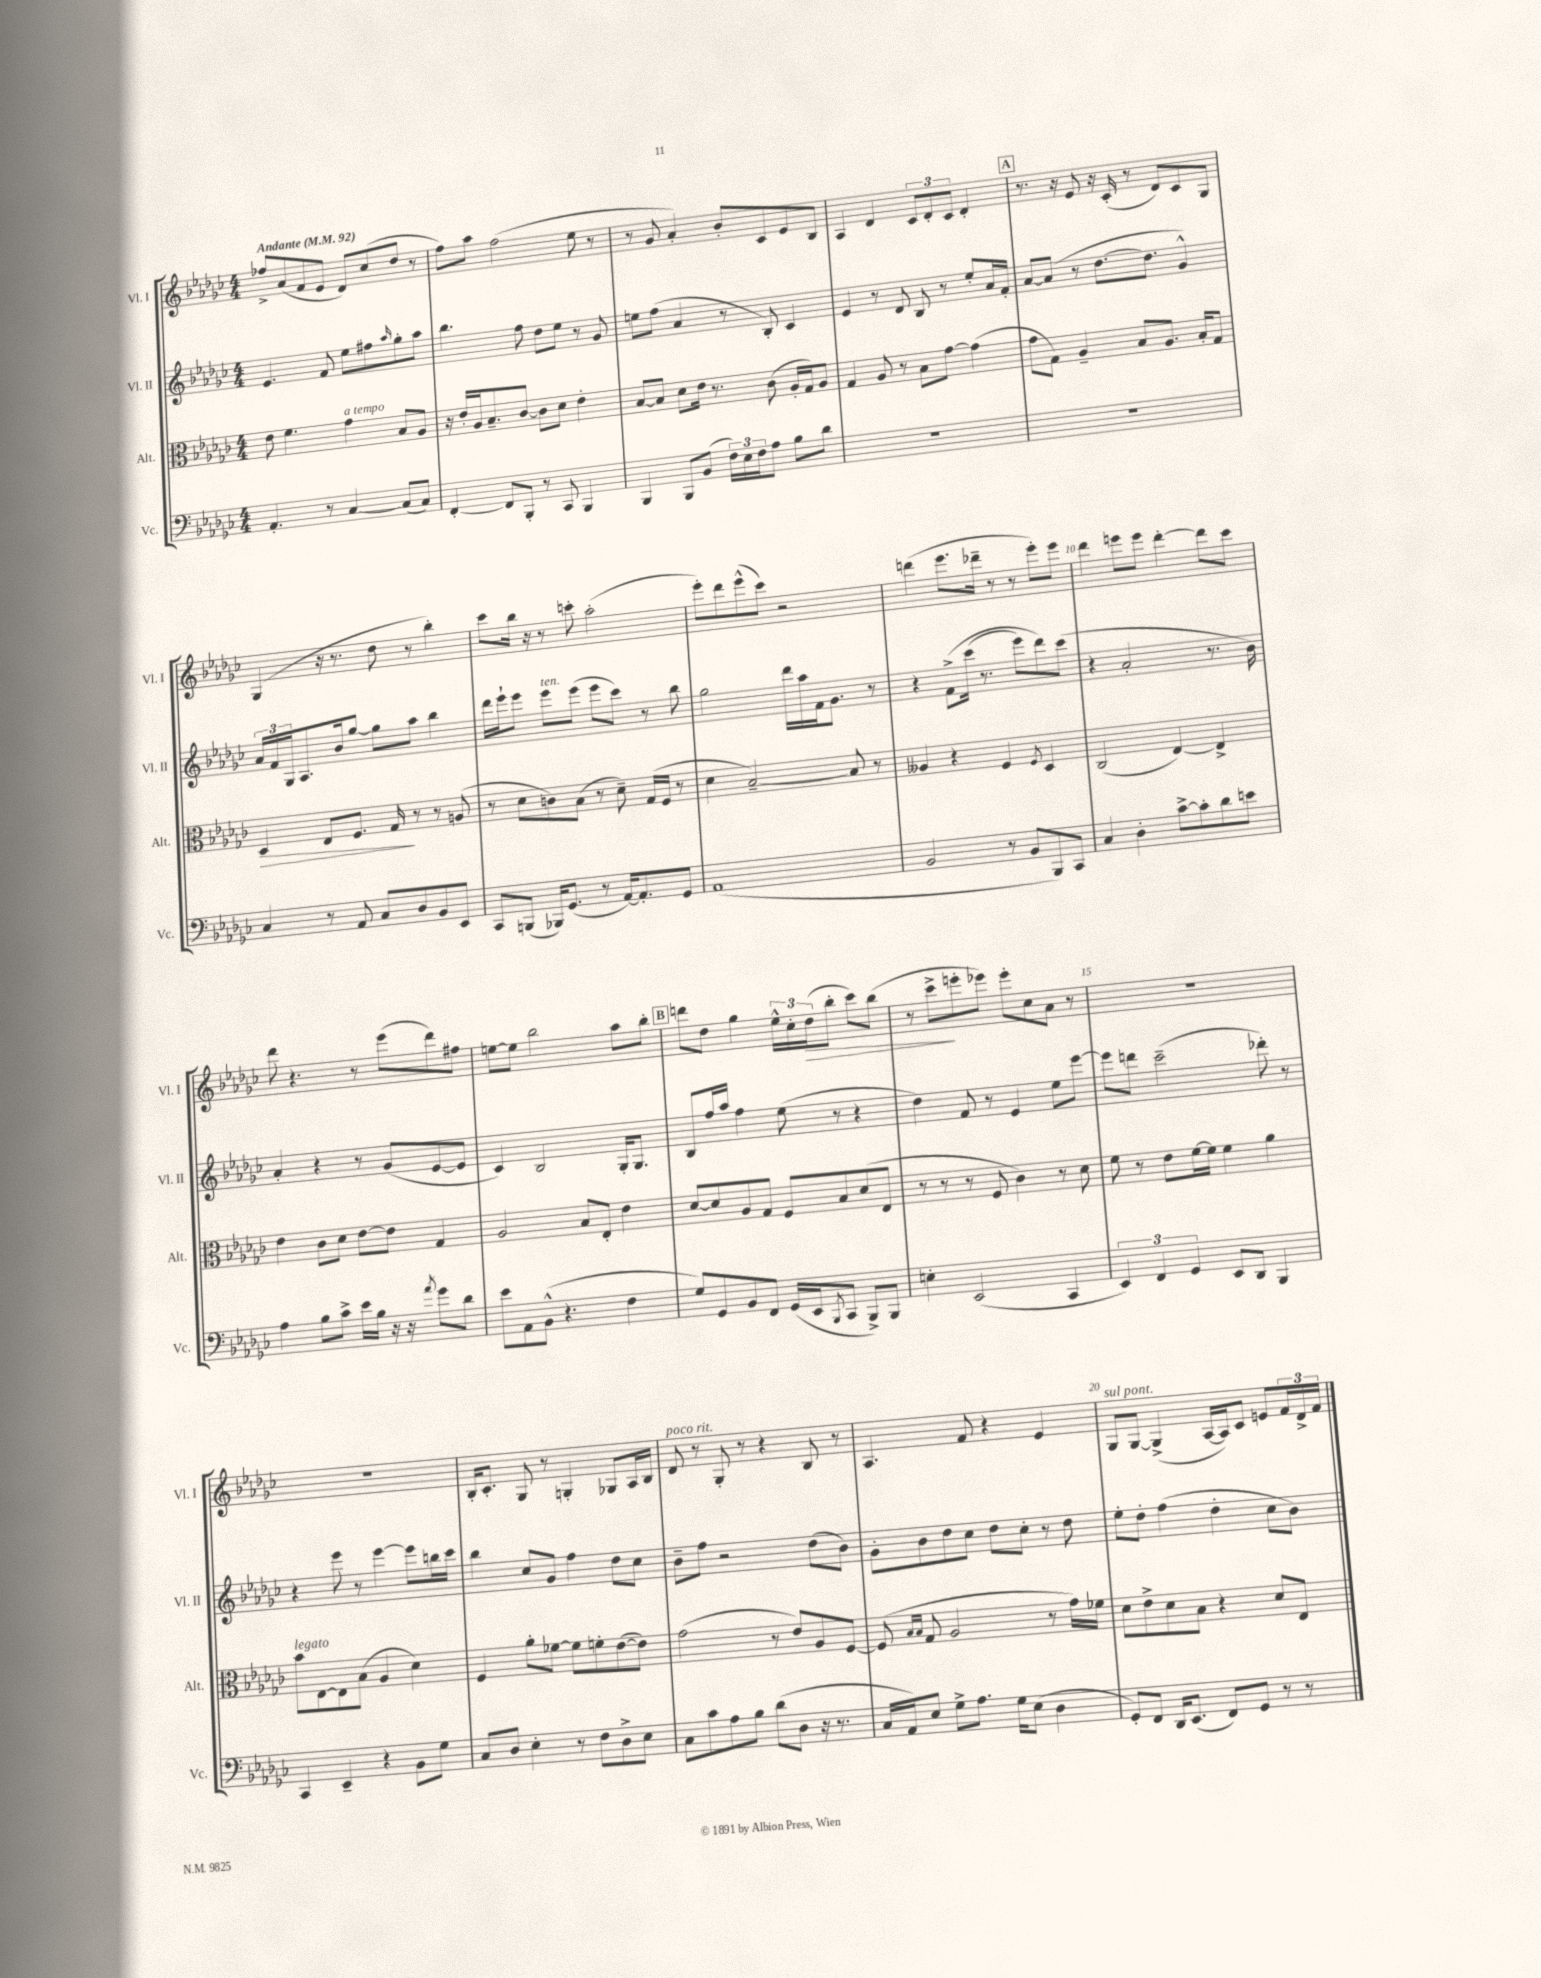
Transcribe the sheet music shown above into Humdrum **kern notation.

**kern	**kern	**kern	**kern
*staff4	*staff3	*staff2	*staff1
*clefF4	*clefC3	*clefG2	*clefG2
*k[b-e-a-d-g-c-]	*k[b-e-a-d-g-c-]	*k[b-e-a-d-g-c-]	*k[b-e-a-d-g-c-]
*M4/4	*M4/4	*M4/4	*M4/4
*MM92	*MM92	*MM92	*MM92
4.AA-'	8e-	4.e-	8ff-^
.	4.f	.	(8a-
.	.	.	8f
8r	.	8f	8e-
[4C-	4g-	8ee-	8d-)
.	.	8ff#	(8cc-
.	.	16qqaa-	.
(8C-]	8B-	8gg-'	8dd-
8C-)	8A-	8aa-	8r
=	=	=	=
[4FF'	16r	4.bb-	8ff)
.	16e-'	.	.
.	16A-	.	8aa-
.	8.B-~	.	.
8FF]	.	.	(2ff
8BBB-'	[8c-	8ff	.
8r	8c-]	8dd-	.
8CC-	8d-	8ee-	.
4BBB-	4e-'	8r	8ee-
.	.	8g-	8r
=	=	=	=
4BBB-	[8B-	8ee	8r
.	8B-]	(8ff	8g-
8BBB-	8d-	4a-	4a-')
(8BB-	16e-	.	.
.	8.r	.	.
24F)	.	8r	8b-'
24E-	.	.	.
24F	.	.	.
8A-	(8c-	8B-')	8c-
8B-	16A-'	4c-	8e-
.	16G-)	.	.
8d-	8A-	.	8B-
=	=	=	=
1r	4G-	4e-	4A-
.	8A-	8r	4d-
.	8r	8d-	.
.	8B-	8B-	12c-
.	.	.	12d-'
.	[8g-	8r	.
.	.	.	12c-
.	(4g-]	8ee-'	4d-'
.	.	16a-	.
.	.	16f'	.
=	=	=	=
1r	8g-	[8a-	8.r
.	8G-)	(8a-]	.
.	.	.	16r
.	4A-~	8r	8e-
.	.	[8.dd-	16r
.	.	.	(16c-'
.	8B-	.	8r
.	.	8.dd-]	.
.	8.A-	.	8d-)
.	.	4g-^^)	8c-
.	16B-'	.	.
.	8G-	.	8G-
=	=	=	=
4C-	4D-	24a-	(4G-
.	.	24f	.
.	.	24G-	.
.	.	8.A-	.
8r	8E-	.	16r
.	.	16b-	8.r
8AA-	8.F	[8gg-	.
8C-	.	8gg-]	8dd-
.	16G-	.	.
8D-	8r	8aa-	8r
8BB-	8r	4bb-	4bb-')
8EE-	(8A	.	.
=	=	=	=
8CC-	8r	16ddd-	8ccc-
.	.	16eee-`	.
(8BBB	8d-	8eee-	16bb-
.	.	.	16r
16BBB-)	8c)	8eee-	8r
(8.GG-	.	.	.
.	(8B-	(8eee-	8ccc'
8r	8r	8eee-	(2aa-'
[16AA-)	8d-~)	8ccc-)	.
8.AA-']	.	.	.
.	(16G-	8r	.
.	16F	.	.
8GG-	8r	8bb-	.
=	=	=	=
(1AA-	4d-	2gg-	8eee-')
.	.	.	8ddd-
.	[2B-~)	.	(8eee-^^
.	.	.	8ccc-)
.	.	16ddd-	2r
.	.	16aa-	.
.	.	16f	.
.	.	8.g-	.
.	8B-]	.	.
.	8r	8r	.
=	=	=	=
2BB-	4A--	4r	(4ddd
.	4r	&(8f^	8.eee-
.	.	(16ccc-	.
.	.	8.r	16ddd-~
8r	4F	.	8r
8BB-	.	8eee-)	8r
.	8qF	.	.
8BBB-)	4D-	8ddd-&)	8eee-')
8CC-	.	(8ccc-	8eee-
=	=	=	=
4C-	(2C-	4r	4ddd-
4D-'	.	2a-'	8eee
.	.	.	8eee
[8c-^	[4E-)	.	[4ddd-'
8c-']	.	.	.
8d-	4E-^]	8.r	8ddd-]
8e	.	.	8ccc-
.	.	16b-)	.
=	=	=	=
4A-	4e-	4a-'	8ddd-
.	.	.	4.r
8B-	8c-	4r	.
8c-^	8d-	.	.
16e-	[8e-	8r	8r
16B-	.	.	.
16r	8e-]	(8g-	(8eee-
16r	.	.	.
8qa-	.	.	.
8g-	4G-	[8e-	8ddd-)
8d-	.	8e-]	8ff#
=	=	=	=
8e-	2A-	4c-)	[8ee
8AA-	.	.	8ee]
(8BB-^^	.	2B-	2bb-
4.r	.	.	.
.	8B-	.	.
.	8E-'	.	.
4F	4e-	16G-'	8aa-
.	.	8.G-	.
.	.	.	8bb-'
=	=	=	=
8G-)	[8d-	8B-	8ddd
8GG-	8d-]	16ff	8dd-
.	.	16aa-	.
8BB-	8A-	4ff	4gg-
8FF	8G-	.	.
(16GG-	8F	(8ee-	24ee-^^
.	.	.	24cc-'
16EE-	.	.	.
.	.	.	(24dd-
8qBBB-	.	.	.
8CC-	8B-	8r	8bb-'
8BBB-^)	(8d-	4r	8ccc-)
8BBB-	8E-	.	(8bb-
=	=	=	=
4E'	8r	4dd-)	8r
.	8r	.	8ccc-^
(2EE-	8r	8f	8eee'
.	8F	8r	8eee-)
.	4c-)	4e-	8eee-'
.	.	.	8cc-
4CC-	8r	8ee-	8a-
.	8d-	[8eee-	8r
=	=	=	=
6EE-)	8f	8eee-]	1r
.	8r	8ddd	.
6FF	.	.	.
.	8e-	(2ccc-~	.
6GG-	.	.	.
.	[16f	.	.
.	16f]	.	.
8EE-	4f	.	.
8DD-	.	.	.
4BBB-	4a-	8ddd-')	.
.	.	8r	.
=	=	=	=
4CC-	8b-	4r	1r
.	[8E-	.	.
4EE-~	8E-]	8eee-	.
.	(8B-	8r	.
4r	4A-	[4eee-	.
8BB-	4d-)	8eee-]	.
8G-	.	16bb	.
.	.	16ccc-	.
=	=	=	=
8C-	4F	4bb-	16B-'
.	.	.	8.c-'
8D-	.	.	.
4E-'	8a-'	8cc-	8G-
.	[8f-	8g-	8r
8r	8f-]	4ff	4G'
8F	8f'	.	.
8D-^	([8e-	8dd-	8G-
8E-	8e-])	8cc-	16A-
.	.	.	16B-
=	=	=	=
8C-	(2g-	8b-~	8d-
8c-	.	8ff	8r
8A-	.	2r	8G-'
8B-	.	.	8r
(8d-	8r	.	4r
8D-	8e-)	.	.
16r	8A-	(8dd-	8B-
8.r	.	.	.
.	[8F	8b-)	8r
=	=	=	=
16C-	(8F]	8g-'	4.A-
16AA-)	.	.	.
.	16qqB-	.	.
.	16qqB-	.	.
8E-	8G-	8b-	.
8G-^	2A-	8dd-	.
8.A-	.	8cc-	8f
.	.	8dd-	4r
16G-	.	.	.
(8E-	.	8cc-'	.
4D-	8r	8r	4e-
.	16g-)	8dd-	.
.	16f-	.	.
=	=	=	=
8GG-')	8d-	8ee-'	8G-
8FF	8e-^	8dd-'	[8G-
16DD-	8d-	(4ff	(4G-^]
(8.EE-	.	.	.
.	8B-	.	.
8FF)	4r	4dd-'	[16A-
.	.	.	16A-])
8GG-	.	.	8c-
8r	8d-	8cc-	8e
8r	8E-	8b-)	24f
.	.	.	24d-^
.	.	.	24f
==	==	==	==
*-	*-	*-	*-
